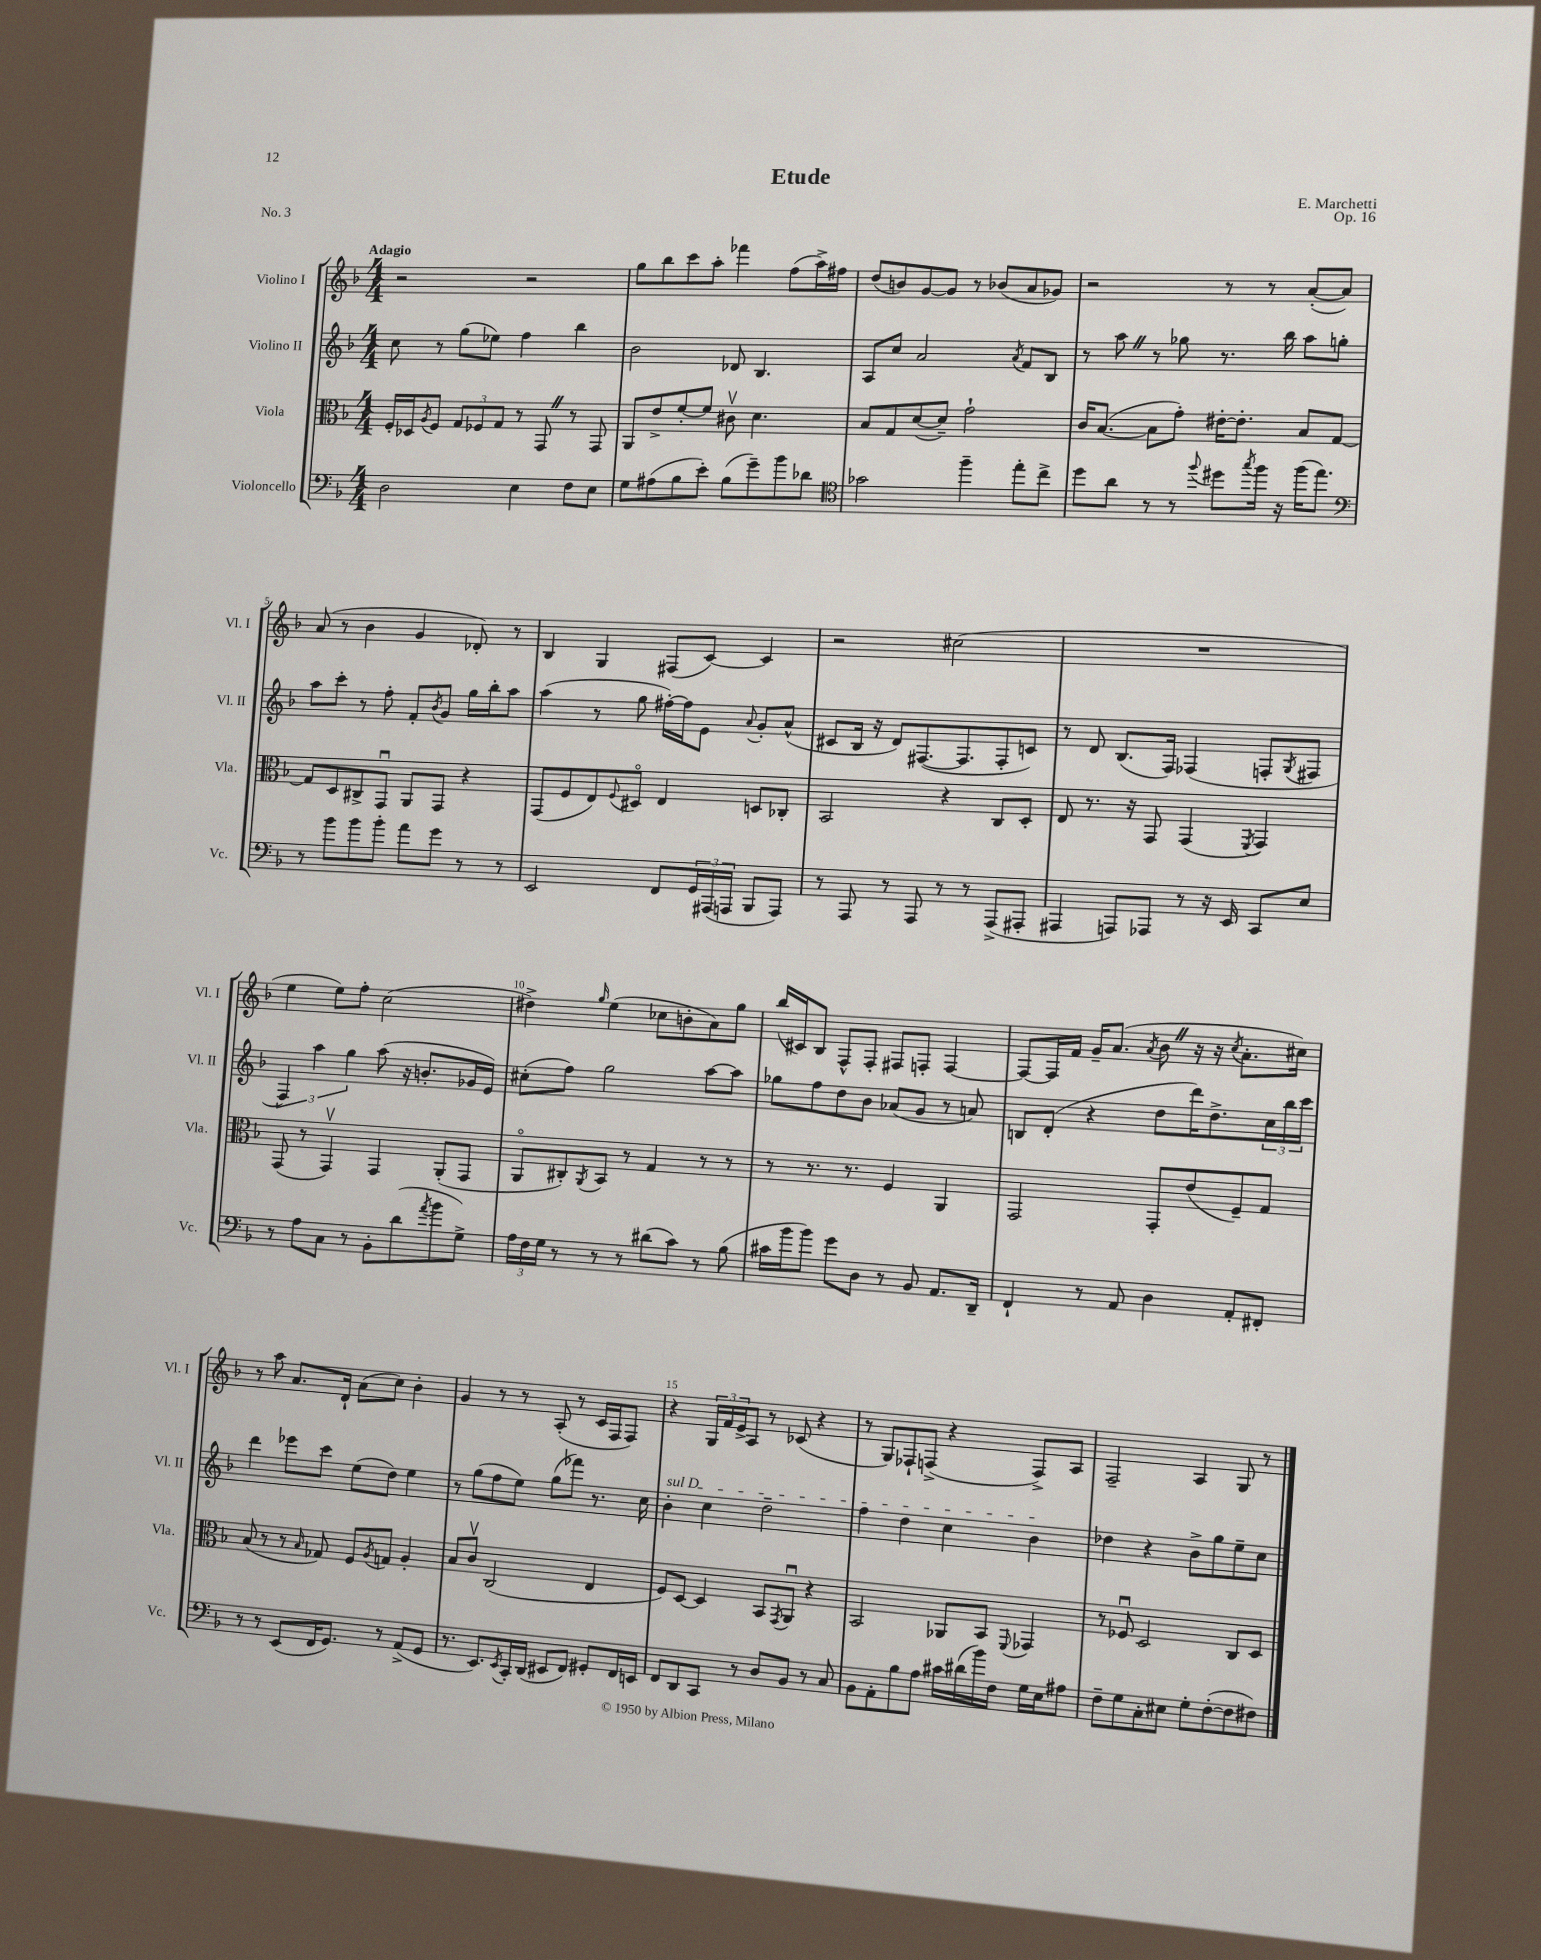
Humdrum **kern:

**kern	**kern	**kern	**kern
*staff4	*staff3	*staff2	*staff1
*clefF4	*clefC3	*clefG2	*clefG2
*k[b-]	*k[b-]	*k[b-]	*k[b-]
*M4/4	*M4/4	*M4/4	*M4/4
2D	16F'	8cc	2r
.	16D-	.	.
.	8qA	.	.
.	8F	8r	.
.	12G	(8gg	.
.	12F-	.	.
.	.	8ee-)	.
.	12G	.	.
4E	8r	4ff	2r
.	8GG	.	.
8F	8r	4bb-	.
8E	8GG	.	.
=	=	=	=
8G	8AA	2b-	8gg
(8A#	8e^	.	8bb-
8B-	[8f'	.	8ccc
8e')	8f]	.	8aa'
(8B-	8c#v	8d-	4fff-
8g~)	4.d	4.B-	.
8b-	.	.	(8ff
8d-	.	.	16aa^)
.	.	.	16ff#
=	=	=	=
*clefC4	*	*	*
2g-	8B-	8A	(8dd
.	8G	8cc	8b)
.	([8d	2a	[8g
.	8d~])	.	8g]
4ff~	2g`	.	8r
.	.	.	(8b-
.	.	8qa	.
8ee'	.	8f	8a
8cc^	.	8B-	8g-)
=	=	=	=
8dd	16c	8r	2r
.	([8.B-	.	.
8a	.	8aa	.
8r	8B-]	8r	.
8r	8g')	8gg-	.
8qqff	.	.	.
8dd#	[16e#'	8.r	8r
.	8.e#']	.	.
8qgg	.	.	.
16ff	.	.	8r
16r	.	16bb-	.
(16ff	8B-	8aa	([8a'
8.ee)	.	.	.
.	[8G	8gg'	8a])
=	=	=	=
*clefF4	*	*	*
8r	8G]	8aa	(8a
8b-	8D	8ccc'	8r
8b-	8C#^	8r	4b-
8b-'	8GGu	8ff'	.
8a	8AA	8f'	4g
.	.	8qb-	.
8g	8GG	8g	.
8r	4r	16gg	8d-')
.	.	16bb-'	.
8r	.	8aa	8r
=	=	=	=
2EE	(8GG	(4aa	4B-
.	8F	.	.
.	8E)	8r	4G
.	8qqF	.	.
.	8D#o	8gg	.
8FF	4E	[16ff#')	(8F#
.	.	16ff#]	.
24GG	.	8e	[8c)
(24AAA#	.	.	.
24AAA	.	.	.
.	.	8qqa	.
8BBB-	8D	8g'	4c]
8AAA)	8C-'	(8a^^	.
=	=	=	=
8r	2BB-	8c#	2r
8AAA	.	16B-	.
.	.	16r	.
8r	.	8d)	.
8AAA	.	([8.F#	.
8r	4r	.	(2cc#
.	.	8.F#]	.
8r	.	.	.
(8AAA^	8C	8F#'	.
8AAA#'	8D'	8c)	.
=	=	=	=
4AAA#	8E	8r	1r
.	8.r	8d	.
8AAA)	.	(8.B-	.
.	16r	.	.
8AAA-	8GG	.	.
.	.	16F)	.
8r	(4GG	(4F-	.
16r	.	.	.
16EE	.	.	.
.	8qFF	.	.
8CC	4GG)	8F'	.
.	.	8qG	.
8E	.	8F#	.
=	=	=	=
8r	(8GG	6F)	4ee
8A	8r	.	.
.	.	6aa	.
8C	4GGv)	.	8ee)
.	.	6gg	.
8r	.	.	8ff'
8BB-'	4GG	(8aa	(2cc
(8d	.	16r	.
.	.	8.b'	.
8qa	.	.	.
8b-	(8AA'	.	.
8G^)	8GG	16g-	.
.	.	16e)	.
=	=	=	=
24A	8AAo	(8cc#'	4dd#^)
24F	.	.	.
24G	.	.	.
8r	8C#')	8ff)	.
.	8qAA	.	16qqgg
8r	8BB-	2gg	(4ee
8r	8r	.	.
(8d#	4G	.	8cc-
8c)	.	.	8b'
8r	8r	[8aa	8a)
(8B-	8r	8aa]	8gg
=	=	=	=
16c#	8r	8gg-	(16bb-
16b-	.	.	16c#)
8b-)	8.r	8ff	8B-
8g	.	8dd	8F^^
.	8.r	.	.
8D	.	8b-	8F'
8r	4F	(8a-	8F#
8BB-	.	8g	8F'
8.AA	4AA	8r	[4F
.	.	8a)	.
16DD~	.	.	.
=	=	=	=
4FF`	2GG	8B	8F_
.	.	(8d'	16F]
.	.	.	16f
8r	.	4r	16g~
.	.	.	(8.a
8AA	.	.	.
.	.	.	8qa
4D	8GG'	8dd	8b-
.	(8e	16ddd)	16r
.	.	8.dd^	16r
.	.	.	8qcc
8AA'	8F~)	.	8.a'
8FF#'	8G	24cc	.
.	.	24bb-	.
.	.	.	16cc#)
.	.	24ccc	.
=	=	=	=
8r	(8B-	4ddd	8r
8r	8r	.	8aa
(8EE	8r	8eee-	8.a
.	16qqB-	.	.
16FF	8G-)	8ccc	.
8.GG)	.	.	16d`
.	8F	(8ee	(8a
.	8qA	.	.
8r	8G	8dd)	8cc)
(8AA^	4A'	4ee	4b-'
8GG	.	.	.
=	=	=	=
8.r	8B-	8r	4g
.	8cv	(8gg	.
8.EE)	.	.	.
.	(2C	8ff	8r
8qEE	.	.	.
16CC'	.	8ee)	8r
(16DD	.	.	.
8EE#	.	(8gg	(8A'
8FF)	.	8fff-)	8r
8GG#'	4E	8.r	16c
.	.	.	16F
16FF	.	.	8F)
16EE	.	16cc	.
=	=	=	=
8FF	8F)	4b-'	4r
8DD	[8D	.	.
8CC	4D]	4cc	24G
.	.	.	24f
.	.	.	24e^
8r	.	.	8A
8D	8BB-	2dd~	8r
.	8qGG	.	.
8BB-	8AAu	.	(8c-
8r	4r	.	4r
8C	.	.	.
=	=	=	=
8BB-	2BB-	4ff	8r
8AA'	.	.	8G)
8B-	.	4dd	8F-`
8A	.	.	(8F^
16c#	8AA-	4cc	4r
(16d#	.	.	.
16b-)	8BB-	.	.
16F	.	.	.
.	8qqFF	.	.
16G	4GG-	4b-	8F^)
16E	.	.	.
8A#	.	.	8A
=	=	=	=
8F~	8r	4dd-	2F~
8G	8F-u	.	.
8C'	2D	4r	.
8E#	.	.	.
8G'	.	8b-^	4A
([8F'	.	8gg	.
8F]	8C	8ee~	8G
8F#)	8D	8cc	8r
==	==	==	==
*-	*-	*-	*-
